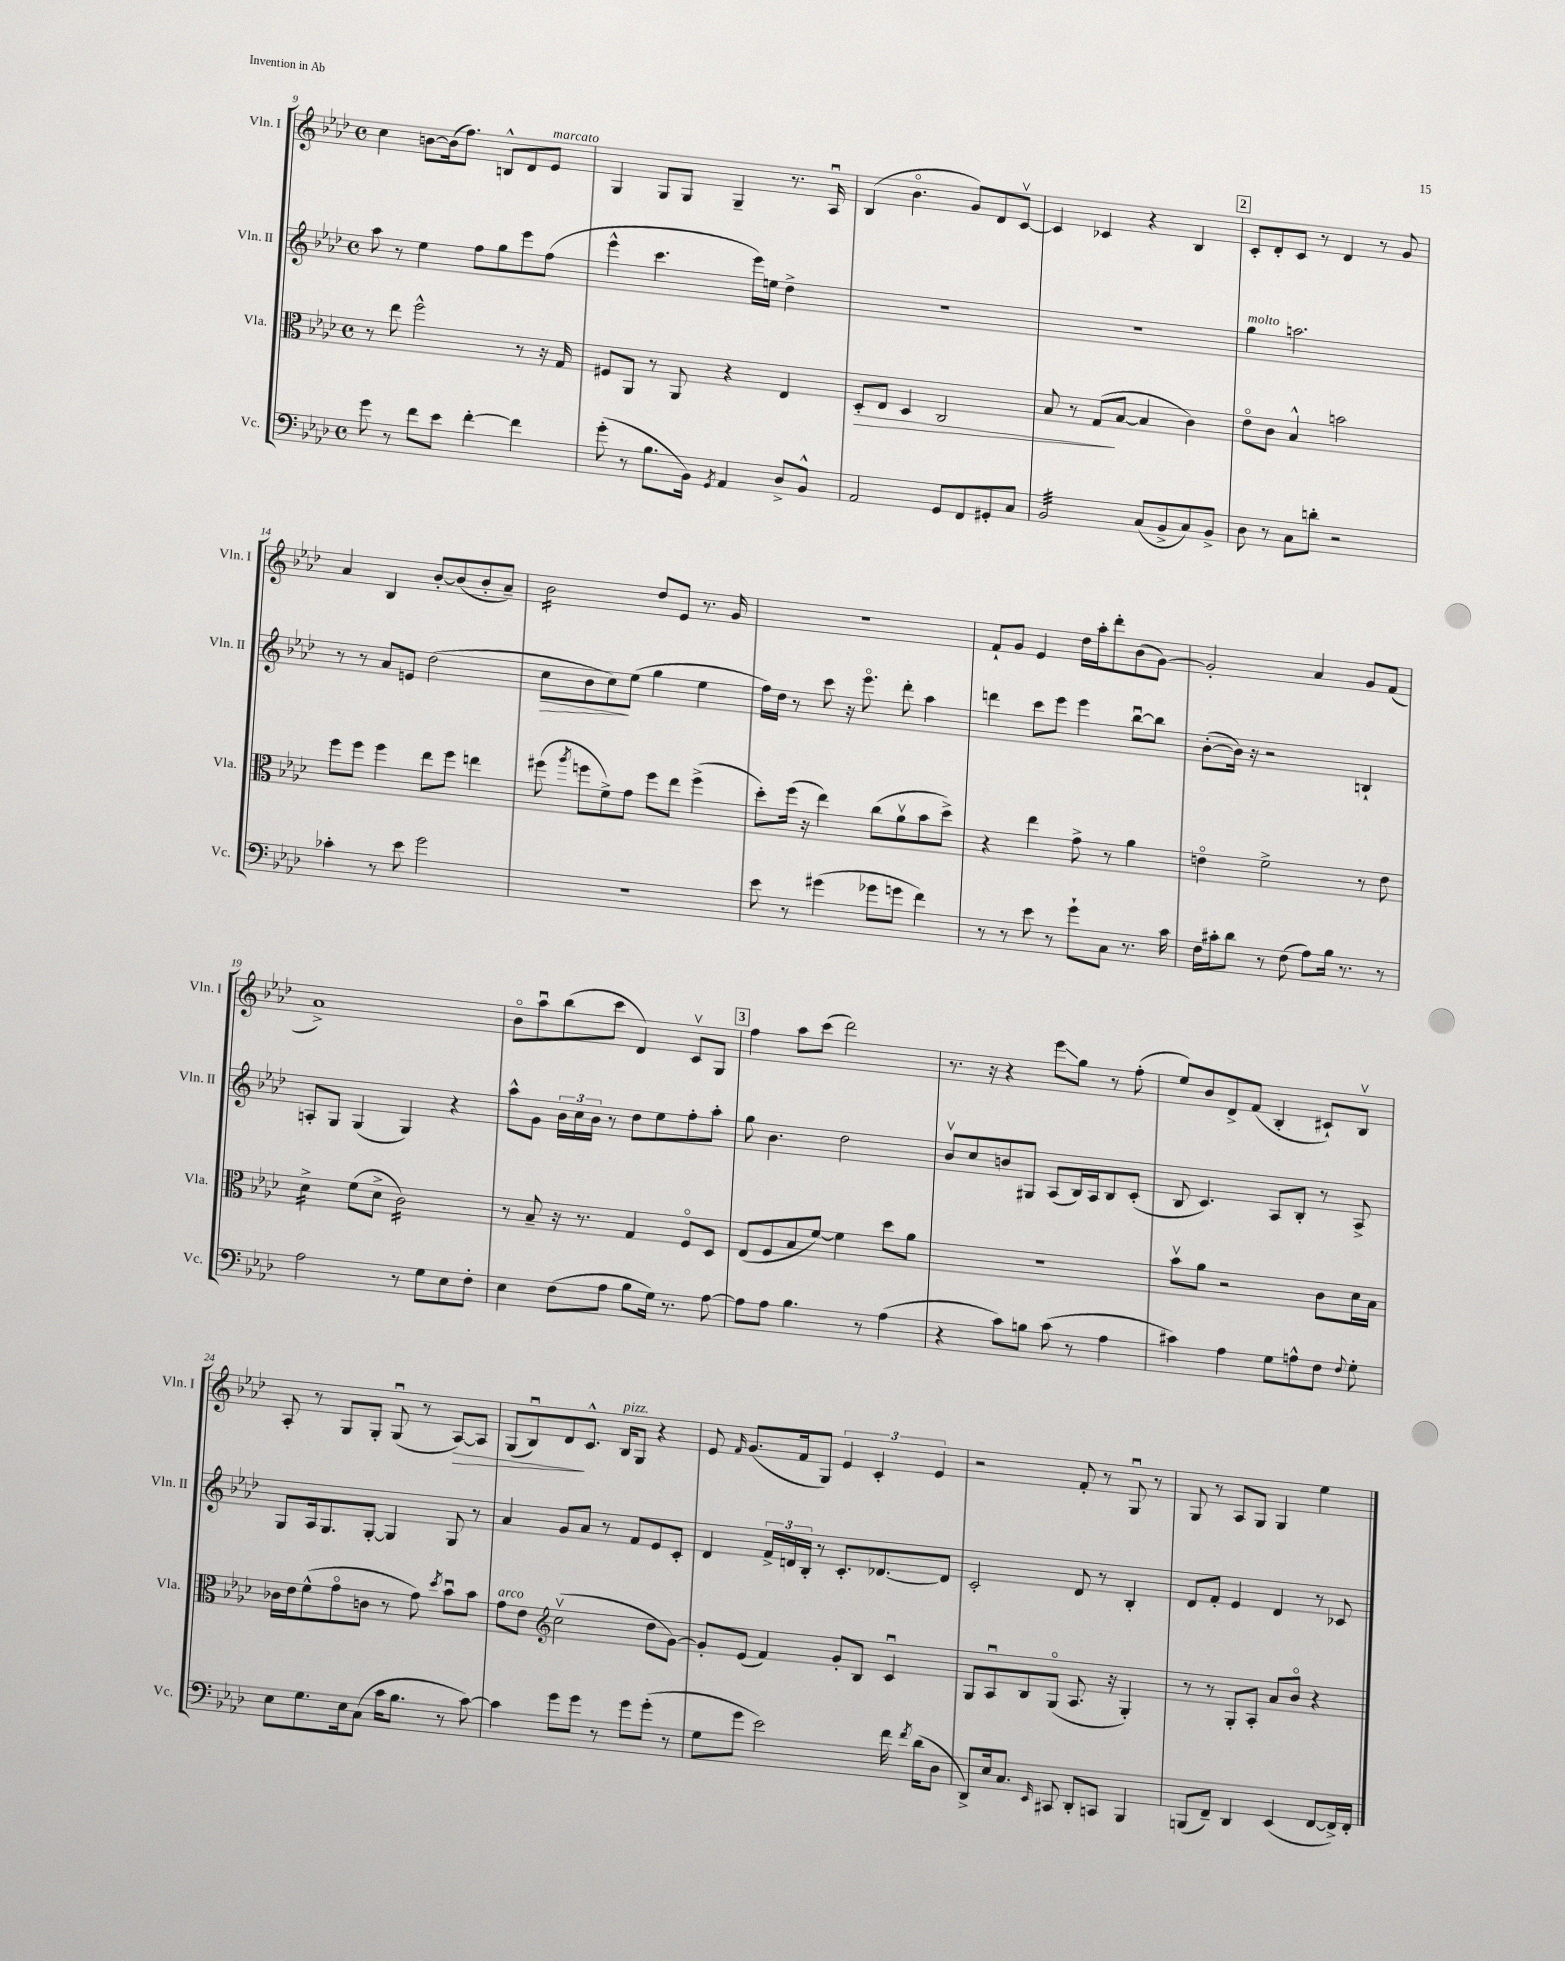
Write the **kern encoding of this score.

**kern	**kern	**kern	**kern
*staff4	*staff3	*staff2	*staff1
*clefF4	*clefC3	*clefG2	*clefG2
*k[b-e-a-d-]	*k[b-e-a-d-]	*k[b-e-a-d-]	*k[b-e-a-d-]
*M4/4	*M4/4	*M4/4	*M4/4
*met(c)	*met(c)	*met(c)	*met(c)
8g	8r	8aa-	4cc
8r	8ee-	8r	.
8f	2ff^^	4ee-	[8b
8e-	.	.	(16b]
.	.	.	8.ff)
[4f'	.	8ff	.
.	.	8gg	8B^^
4f]	8r	8eee-	8d-
.	16r	(8ff	8e-
.	16G	.	.
=	=	=	=
(8g'	8F#	4eee-^^	4G
8r	8AA-	.	.
8.B-	8r	4.ccc	8G
.	8AA-	.	8G
16BB-)	.	.	.
8qGG	.	.	.
4AA-	4r	.	4G~
.	.	16eee-)	.
.	.	16ee	.
8D-^	4E-	4dd-^	8.r
8BB-^^	.	.	.
.	.	.	16A-u
=	=	=	=
2AA-	8D-'	1r	(4B-
.	8E-	.	.
.	4D-	.	4.b-o
8GG	2C	.	.
8FF	.	.	8g)
8GG#'	.	.	8d-
8C	.	.	[8cv
=	=	=	=
2BB-	8B-	1r	4c]
.	8r	.	.
.	(8G	.	4c-
.	[8B-	.	.
(8C	4B-]	.	4r
8BB-^	.	.	.
8C)	4c)	.	4B-
8BB-^	.	.	.
=	=	=	=
8D-	8e-o	4gg	8c'
8r	8c	.	8d-'
8C	4B-^^	2.aa	8c
8d'	.	.	8r
2r	2b	.	4d-
.	.	.	8r
.	.	.	8g
=	=	=	=
4c-'	8ff	8r	4a-
.	8ff	8r	.
8r	4ff	8a-	4B-
8e-	.	8e	.
2g	8ee-	(2dd-	[8b-'
.	8ff	.	(8b-]
.	4ee	.	8b-'
.	.	.	8a-~)
=	=	=	=
1r	(8ff#	8cc	2b-
.	8qaa-	.	.
.	8ff	8b-	.
.	8f^)	8cc)	.
.	8g	(8ee-	.
.	8ff	4gg	8dd-
.	8ee-	.	8e-
.	(4ff^	4ee-	8.r
.	.	.	16g
=	=	=	=
8e-	8dd-')	16ff)	1r
.	.	16dd-	.
8r	(16ff	8r	.
.	16r	.	.
(4g#	4ee-)	8ccc	.
.	.	16r	.
.	.	8.eee-o	.
8g-	(8cc	.	.
8g	8a-v	8ddd-'	.
4f)	8b-	4aa-	.
.	8dd-^)	.	.
=	=	=	=
8r	4r	4ddd	8f`
8r	.	.	8g
8e-	4ee-	8ccc	4e-
8r	.	8eee-	.
8g`	8g^	4eee-	16dd-
.	.	.	16aa-'
8C	8r	.	8ddd-'
8.r	4a-	[8bb-u	(8b-
.	.	8bb-]	[8g)
16c	.	.	.
=	=	=	=
16F	4eo	([8b-'	2g']
16c#'	.	.	.
8d-	.	16b-])	.
.	.	16r	.
8r	2f^	2r	.
(8F	.	.	.
8A-)	.	.	4a-
16B-	.	.	.
8.r	.	.	.
.	8r	4B`	8g
8r	8e	.	(8f
=	=	=	=
2A-	4d-^	8A'	1a-^)
.	.	8G	.
.	(8f	(4G	.
.	8d-^	.	.
8r	2c)	4G)	.
8G	.	.	.
8E-	.	4r	.
8F'	.	.	.
=	=	=	=
4E-	8r	8aa-^^	8b-o
.	8B-~	8g	8aa-u
(8F	16r	24b-	(8bb-
.	.	24cc	.
.	8.r	.	.
.	.	24b-	.
8A-	.	8r	8ccc
8B-	4G	8dd-	4d-)
16G)	.	8ee-	.
8.r	.	.	.
.	8Fo	8ff'	8cv
[8A-	8D-	8aa-'	8G
=	=	=	=
8A-]	(8E-	8gg	4ff
8A-	8F	4.b-	.
4.B-	8B-	.	8aa-
.	[8f)	.	(8ccc
.	4f]	2dd-	2ddd-)
8r	.	.	.
(4A-	8dd-	.	.
.	8a-	.	.
=	=	=	=
4r	1r	8b-v	8.r
.	.	8cc	.
.	.	.	16r
8c)	.	8b	4r
8B	.	8G#	.
(8c	.	(8A-	8eee-
8r	.	16B-)	8gg
.	.	16A-	.
4A-	.	8B-	8r
.	.	(8c'	(8ff'
=	=	=	=
4c#)	8b-v	8B-	8ee-)
.	8a-	4.c)	8b-
4A-	2r	.	8d-^
.	.	.	(8f
8G	.	8A-	4B-'
8A^^	.	8B-'	.
8F	8c	8r	8c#`)
8qqF	.	.	.
8G'	16d-	8A-^	8B-v
.	16B-	.	.
=	=	=	=
8E-	16c-	8G	8A-'
.	16e-	.	.
8.G	(8f^^	16A-	8r
.	.	8.G	.
.	8go	.	8G
16E-	.	.	.
(8C	8c	[8G'	8G'
16c	8r	4G]	(8Gu
8.B-	.	.	.
.	8g)	.	8r
.	8qdd-	.	.
8r	8b-u	8G	[8A-)
[8c)	8b-	8r	8A-]
=	=	=	=
4c]	8g	4a-	(8G
.	8e-	.	8B-u)
*	*clefG2	*	*
8g	(2ccv	8g	8d-
8g	.	8a-	8.c^^
8r	.	8r	.
.	.	.	16B-
8g	.	8f	8G
(8g'	8dd-	8e-	4r
8r	[8g)	8c'	.
=	=	=	=
8G	8g']	4d-	8e-
.	.	.	16qqf
8g	(8e-	.	(8.g
2e-)	4f)	24f^	.
.	.	24d	.
.	.	.	16f
.	.	24B-'	.
.	.	8r	8G)
.	8g'	8.c'	6e-
.	8B-	.	.
.	.	.	6c'
.	.	[8.d-	.
16f	4cu	.	.
8qf	.	.	.
(16d-	.	.	.
.	.	.	6e-
8D-	.	8d-]	.
=	=	=	=
8DD-^)	8G	2c'	2r
16E-	8A-u	.	.
8.C	.	.	.
.	8B-	.	.
16qqEE-	.	.	.
8CC#	(8Go	.	.
8DD-'	8.A-	8d-	8f'
8CC	.	8r	8r
.	16r	.	.
4BBB-	4G')	4B-'	8Gu
.	.	.	8r
=	=	=	=
(8BBB	8r	8d-	8G
8FF~)	8r	8f'	8r
4DD-	8G'	4e-	8A-
.	8A-'	.	8G
(4EE-	8a-	4d-	4G
.	8b-o	.	.
[8FF	4r	8r	4ee-
16FF^])	.	8c-	.
16FF'	.	.	.
==	==	==	==
*-	*-	*-	*-
